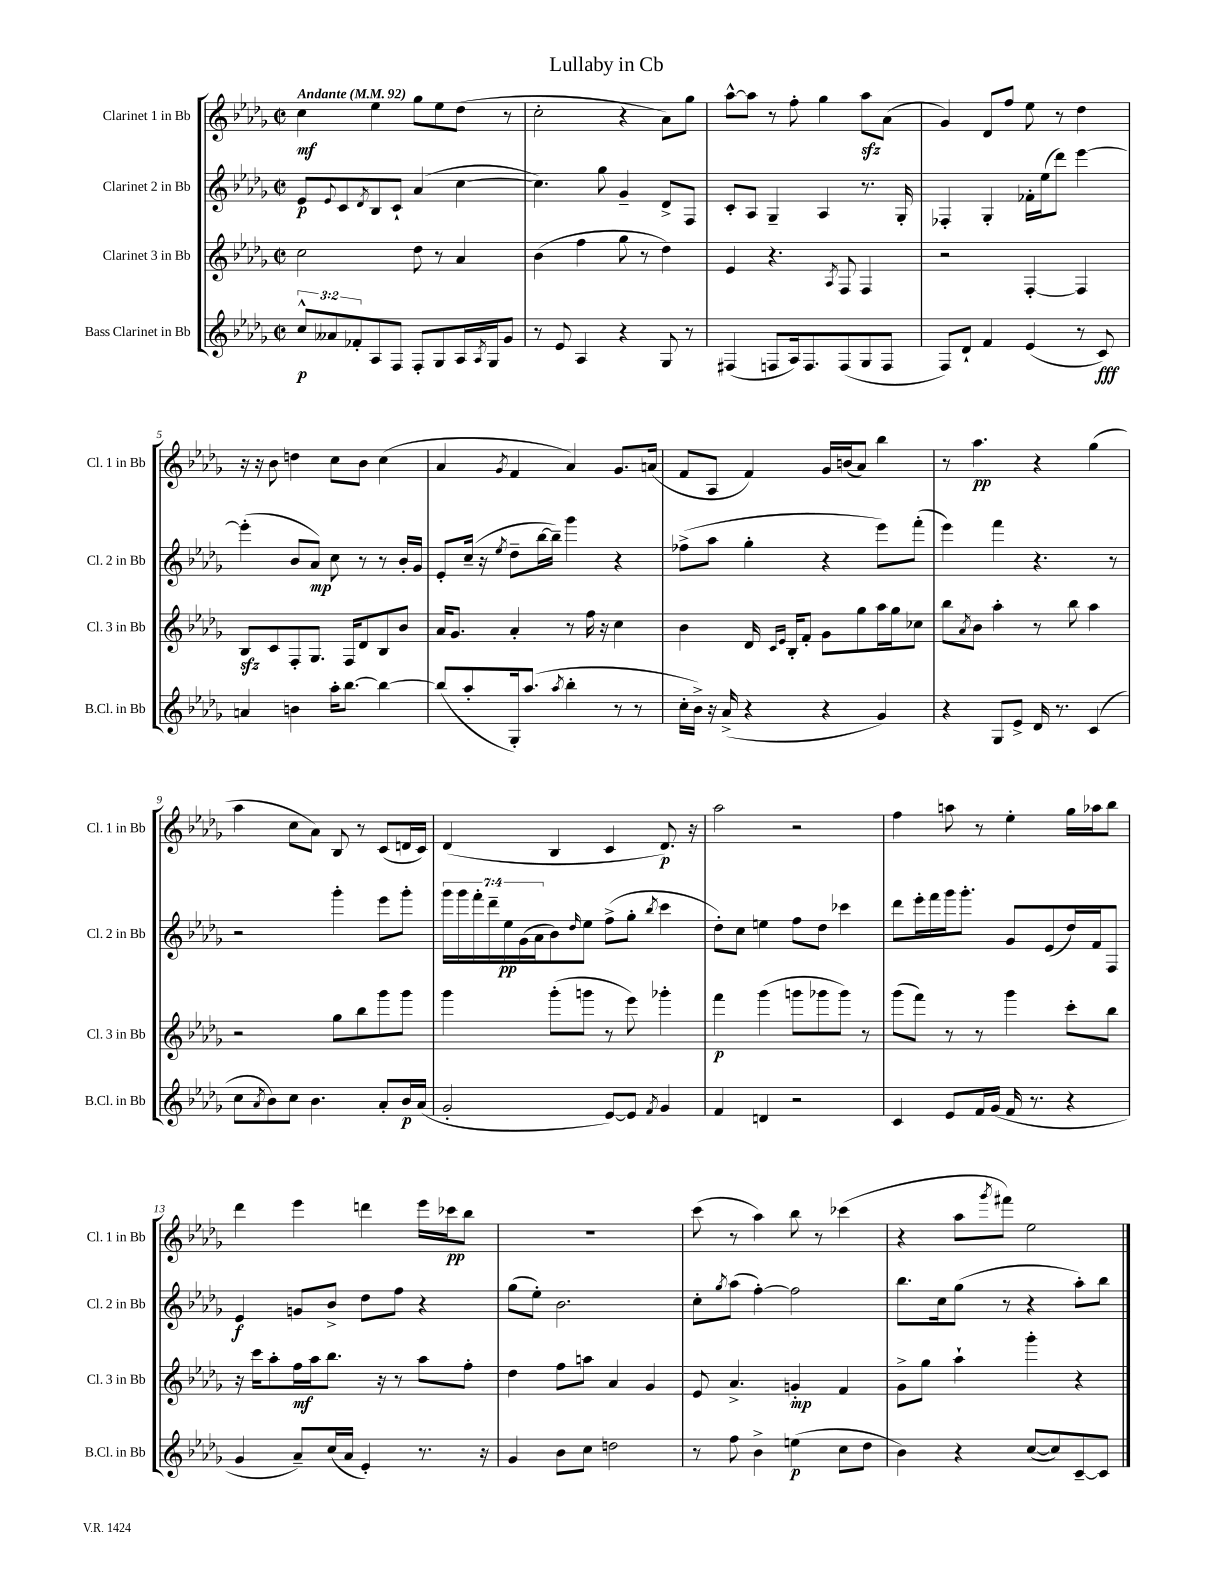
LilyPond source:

\header { title = "Lullaby in Cb" }
<<
\new StaffGroup <<
\new Staff = "s0" \with { instrumentName = "Clarinet 1 in Bb" shortInstrumentName = "Cl. 1 in Bb" } {
    \clef treble \key des \major \defaultTimeSignature \time 2/2 \tempo "Andante" 4 = 92
    c''4\mf ees''4 ges''8 ees''8 des''8( r8 |
    c''2-. r4 aes'8) ges''8 |
    aes''8~-^ aes''8 r8 f''8-. ges''4 aes''8\sfz aes'8( |
    ges'4) des'8 f''8 ees''8 r8 des''4 |
    r16 r16 bes'8 d''4 c''8 bes'8 c''4( |
    aes'4 \acciaccatura { ges'8 } f'4 aes'4) ges'8. a'16( |
    f'8 aes8 f'4) ges'16 b'16( aes'8) bes''4 |
    r8 aes''4.\pp r4 ges''4( |
    aes''4 c''8 aes'8) bes8 r8 c'8( d'16 c'16) |
    des'4( bes4 c'4 des'8.\p) r16 |
    aes''2 r2 |
    f''4 a''8 r8 ees''4-. ges''16 aes''16 bes''8 |
    des'''4 ees'''4 d'''4 ees'''16 ces'''16\pp bes''8 |
    R1 |
    c'''8( r8 aes''4) bes''8 r8 ces'''4( |
    r4 aes''8 \acciaccatura { ges'''8 } fis'''8) ees''2 \bar "|." |
}
\new Staff = "s1" \with { instrumentName = "Clarinet 2 in Bb" shortInstrumentName = "Cl. 2 in Bb" } {
    \clef treble \key des \major \defaultTimeSignature \time 2/2 \override Staff.TupletNumber.text = #tuplet-number::calc-fraction-text
    ees'8\p \appoggiatura { ees'8 } c'8 \acciaccatura { des'8 } bes8 c'8-! aes'4( c''4~ |
    c''4.) ges''8 ges'4-- des'8-> f8 |
    c'8-. aes8 ges4-- aes4 r8. ges16-. |
    fes4-. ges4-. fes'16-. ees''16( des'''8) ees'''4~ |
    ees'''4-.( bes'8 aes'8\mp) c''8 r8 r8 bes'16-. ges'16 |
    ees'8-. c''16--( r16 \acciaccatura { ees''8 } des''8-- bes''16~ bes''16--) ges'''4 r4 |
    fes''8->( aes''8 ges''4-. r4 ees'''8) f'''8-.( |
    ees'''4) f'''4 r4. r8 |
    r2 ges'''4-. ees'''8 ges'''8-. |
    \tuplet 7/4 { ges'''16 ges'''16 f'''16-. des'''16-- ees''16\pp ges'16( aes'16 } bes'8) \grace { des''16 } ees''8 f''8->( ges''8-. \acciaccatura { bes''8 } c'''4 |
    des''8-.) c''8 e''4 f''8 des''8 ces'''4 |
    des'''8 ees'''16-. f'''16 ges'''16 ges'''8.-. ges'8 ees'8( des''16) f'16 f8 |
    ees'4\f g'8 bes'8-> des''8 f''8 r4 |
    ges''8( ees''8-.) bes'2. |
    c''8-. \acciaccatura { ges''8 } aes''8( f''4~-.) f''2 |
    bes''8. c''16 ges''8( r8 r4 aes''8-.) bes''8 \bar "|." |
}
\new Staff = "s2" \with { instrumentName = "Clarinet 3 in Bb" shortInstrumentName = "Cl. 3 in Bb" } {
    \clef treble \key des \major \defaultTimeSignature \time 2/2
    c''2 des''8 r8 aes'4 |
    bes'4( f''4 ges''8 r8 des''4) |
    ees'4 r4. \acciaccatura { aes8 } f8 f4 |
    r2 f4~-. f4 |
    bes8\sfz c'8 f8-. ges8. f16 des'8 bes8 bes'8 |
    aes'16 ges'8. aes'4-. r8 f''16 r16 c''4 |
    bes'4 des'16 \grace { c'16 ees'16 } bes16-. f'8-. ges'8 ges''8 aes''16 ges''16 ces''8 |
    bes''8 \acciaccatura { aes'8 } bes'8 aes''4-. r8 bes''8 aes''4 |
    r2 ges''8 bes''8 ges'''8 ges'''8 |
    ges'''4 ges'''8-.( g'''8 r8 ees'''8) ges'''4-. |
    f'''4\p ges'''4( g'''8 ges'''8 ges'''8) r8 |
    ges'''8( f'''8) r8 r8 ges'''4 c'''8-. bes''8 |
    r16 c'''16 aes''8-. f''16\mf aes''16 bes''8. r16 r8 aes''8 f''8-. |
    des''4 f''8 a''8 aes'4 ges'4 |
    ees'8 aes'4.-> g'4-.\mp f'4 |
    ges'8-> ges''8 aes''4-! ges'''4-. r4 \bar "|." |
}
\new Staff = "s3" \with { instrumentName = "Bass Clarinet in Bb" shortInstrumentName = "B.Cl. in Bb" } {
    \clef treble \key des \major \defaultTimeSignature \time 2/2 \override Staff.TupletNumber.text = #tuplet-number::calc-fraction-text
    \tuplet 3/2 { c''8-^\p aeses'8 fes'8-. } aes8 f8 f8-. ges8 aes16 \acciaccatura { aes8 } ges16 ges'8 |
    r8 ees'8 aes4 r4 ges8 r8 |
    fis4( f8 aes16) f8. f8( ges8 f8 |
    f8) des'8-! f'4 ees'4( r8 c'8\fff) |
    a'4 b'4 aes''16-. bes''8.~ bes''4~ |
    bes''8( aes''8-. ges16-.) aes''8.( \acciaccatura { aes''8 } bes''4-. r8 r8 |
    c''16-. bes'16->) r16 aes'16->( r4 r4 ges'4) |
    r4 ges8 ees'8-> des'16 r8. c'4( |
    c''8 \acciaccatura { aes'8 } bes'8) c''8 bes'4. aes'8-. bes'16\p aes'16( |
    ges'2-. ees'8~) ees'8 \acciaccatura { f'8 } ges'4 |
    f'4 d'4 r2 |
    c'4 ees'8 f'16 ges'16( f'16 r8. r4 |
    ges'4 aes'8--) c''16( aes'16 ees'4-.) r8. r16 |
    ges'4 bes'8 c''8 d''2 |
    r8 f''8 bes'4-> e''4\p( c''8 des''8 |
    bes'4) r4 c''8~( c''8) c'8~-- c'8 \bar "|." |
}
>>
>>
